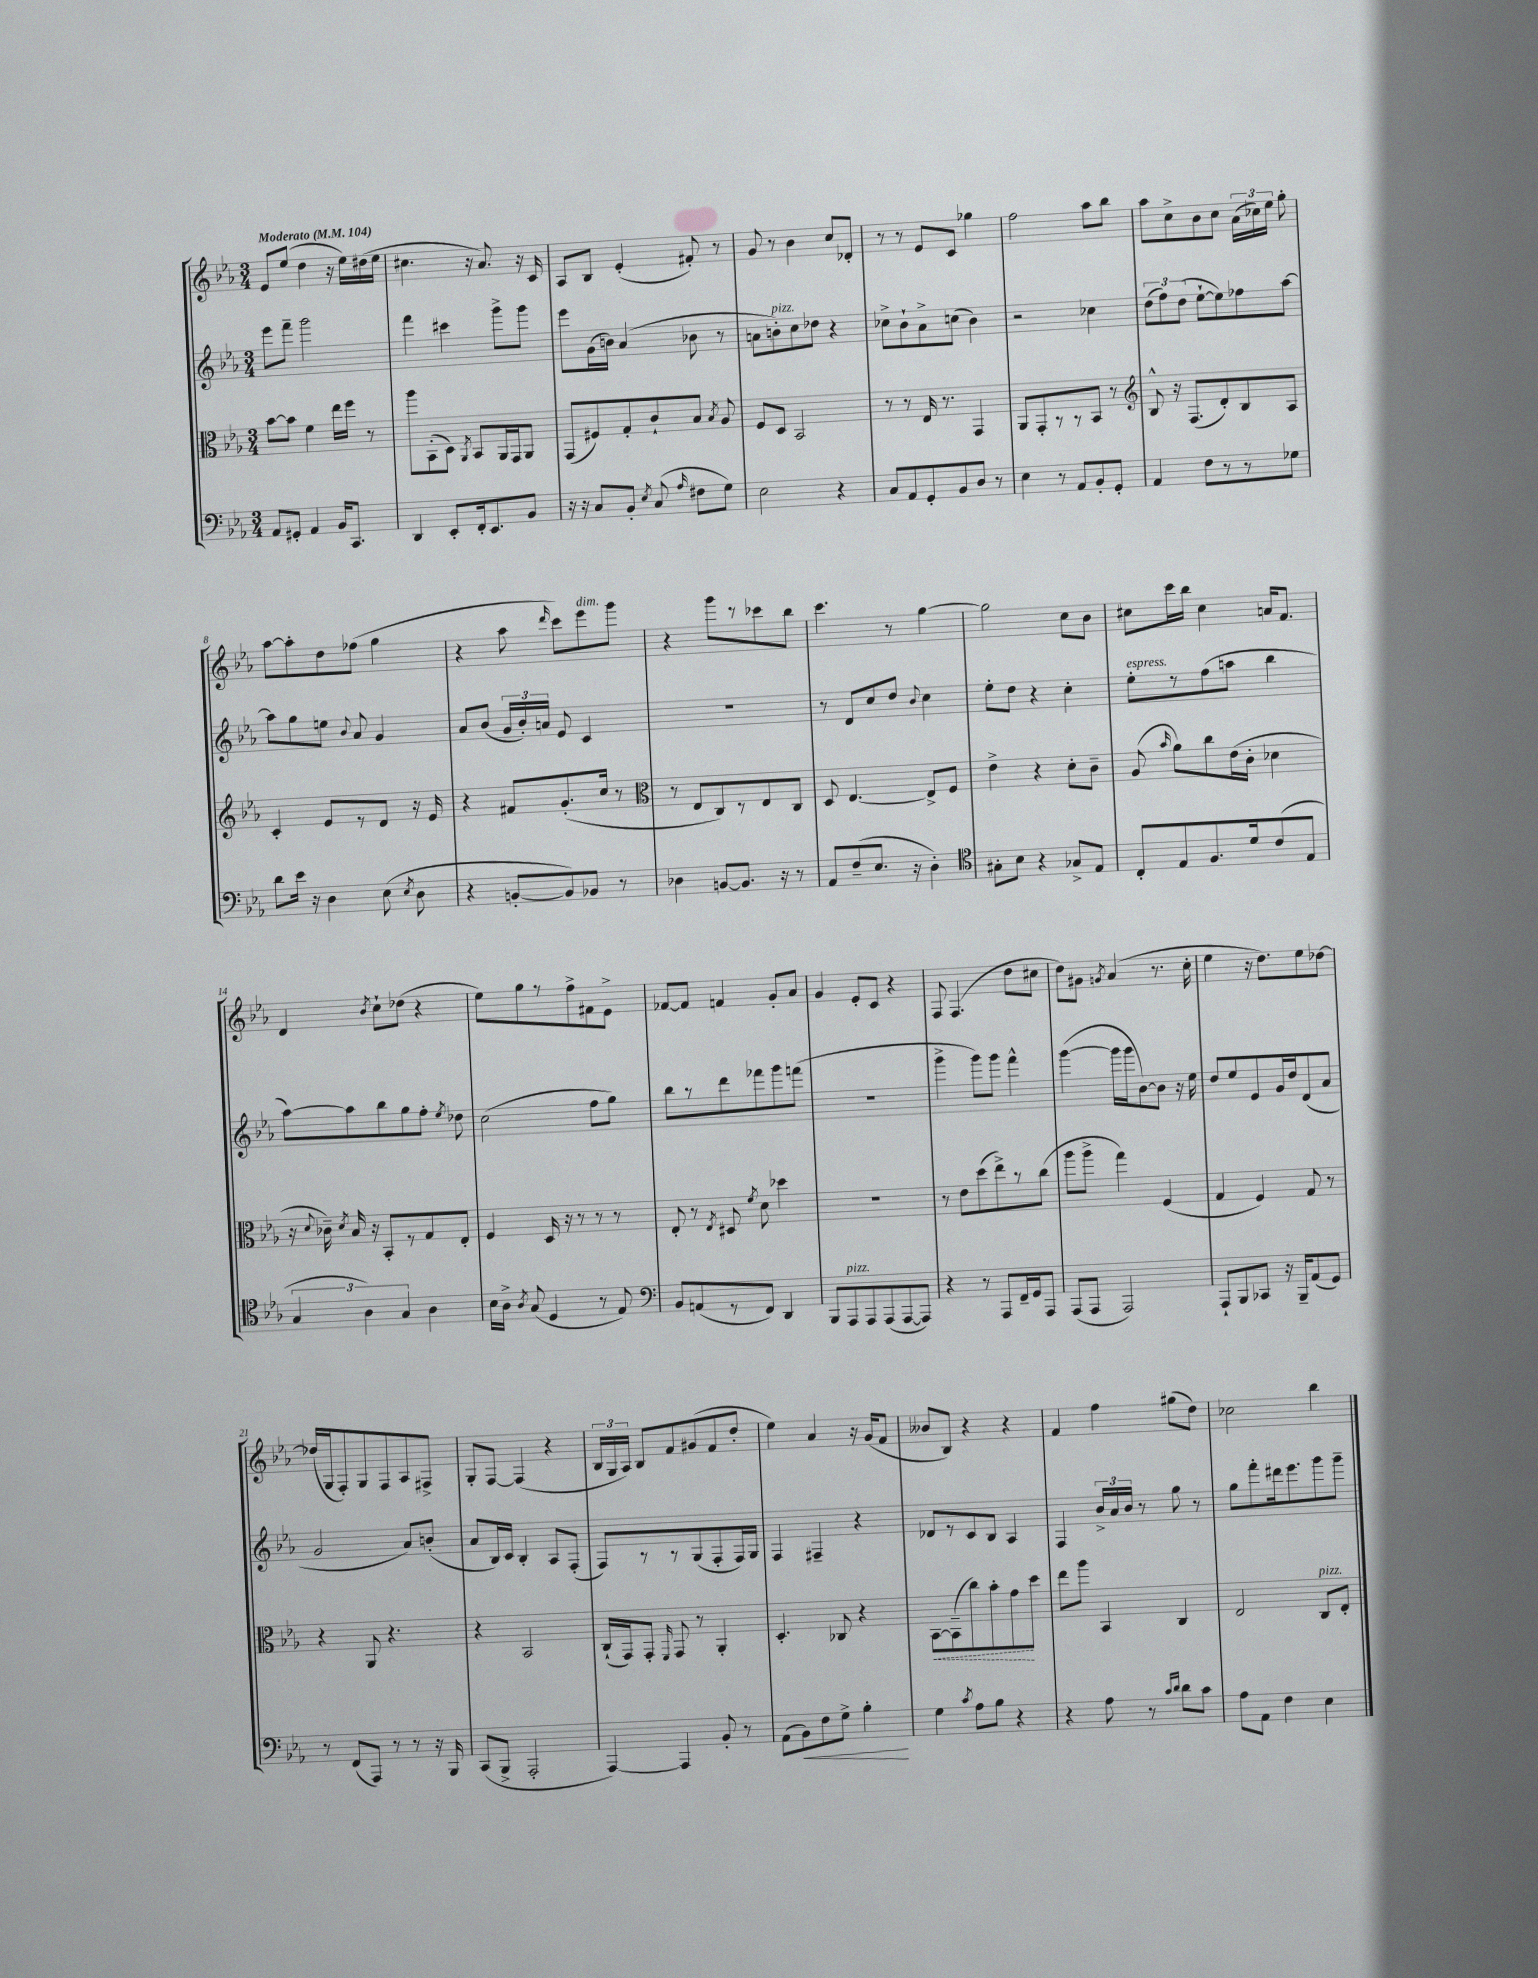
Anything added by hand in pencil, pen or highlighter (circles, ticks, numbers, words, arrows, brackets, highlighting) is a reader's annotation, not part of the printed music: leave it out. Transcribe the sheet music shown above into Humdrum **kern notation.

**kern	**kern	**kern	**kern
*staff4	*staff3	*staff2	*staff1
*clefF4	*clefC3	*clefG2	*clefG2
*k[b-e-a-]	*k[b-e-a-]	*k[b-e-a-]	*k[b-e-a-]
*M3/4	*M3/4	*M3/4	*M3/4
*MM104	*MM104	*MM104	*MM104
8AA-	[8b-	8eee-	8e-
8GG#'	8b-]	8fff~	(8ee-
4AA-	4f	2ggg	4dd
16BB-	16ee-	.	16r
8.CC	16ff	.	16ee-)
.	8r	.	(16dd#
.	.	.	16ee-
=	=	=	=
4DD	8aa-	4fff	4.cc#
.	(8BB-'	.	.
8EE-'	8D)	4ccc#	.
.	8qAA-	.	.
16FF'	8BB-	.	16r
8.EE-	.	.	8.a-)
.	16AA-	8ggg^	.
.	16GG	.	.
8BB-	8AA-	8ggg	16r
.	.	.	16c
=	=	=	=
16r	(8GG	8eee-	8A-
16r	.	.	.
8C	8F#)	(16g	8B-
.	.	16b)	.
8BB-'	8G'	(4a-	(4e-'
8qE-	.	.	.
(8C	8c`	.	.
16qqA-	.	.	.
8F#	8B-	8b-	8f#')
.	8qB-	.	.
8G)	8A-	8r	8r
=	=	=	=
2E-	8F	8a	8g
.	8D	8b')	8r
.	2BB-	8cc	4b-
.	.	8dd-	.
4r	.	4r	8cc
.	.	.	8d-'
=	=	=	=
8C	8r	8cc-^	8r
8AA-	8r	8b-`	8r
8GG'	16E-	8a-^	8e-
.	8.r	.	.
8BB-	.	(8cc	8c
8D	4GG	4b-)	4gg-
8r	.	.	.
=	=	=	=
4E-	8AA-	2r	2ff
.	8GG'	.	.
8r	8r	.	.
8AA-	8r	.	.
8BB-'	8BB-	4cc-	8aa-
8GG'	8r	.	8bb-
=	=	=	=
*	*clefG2	*	*
4AA-	8B-^^	(12dd	8aa-
.	.	12ff)	.
.	16r	.	8cc^
.	.	(12dd	.
.	(8.F	.	.
8F	.	[8ee-`	8b-
8r	8d')	8ee-])	8cc
8r	8B-	8ff-	(24a-
.	.	.	24cc-)
.	.	.	24ee-
8G-	8A-	[8aa-	8gg'
=	=	=	=
8d	4c'	8aa-]	[8aa-
16e-	.	8gg	8aa-']
16r	.	.	.
4D	8e-	8ee	8dd
.	.	8qqb-	.
.	8r	8a-	(8ff-
(8E-	8d	4g	4gg
8qE-	.	.	.
8D	16r	.	.
.	16e-	.	.
=	=	=	=
4r	4r	8a-	4r
.	.	(8b-	.
[8BB'	8f#	24g	8aa-
.	.	24b-')	.
.	.	24a	.
.	.	.	16qqddd
8BB])	(8.g'	8e-	8ccc)
8BB-	.	4c	8eee-
.	16cc	.	.
8r	8r	.	8ggg
=	=	=	=
*	*clefC3	*	*
4D-	8r	2.r	4r
.	8E-	.	.
[8BB	8C)	.	8ggg
8.BB]	8r	.	8r
.	8E-	.	8ccc-
16r	.	.	.
8r	8C	.	8bb-
=	=	=	=
8AA-	8D	8r	4.ccc
(8F~	[4.E-	8d	.
8.E-	.	8cc	.
.	.	8dd	8r
16r	.	.	.
.	.	8qqb-	.
4D')	8E-^]	4cc	[4gg
.	8F	.	.
=	=	=	=
*clefC4	*	*	*
8G#'	4e-^	8ee-'	2gg]
8B-	.	8dd	.
4r	4r	4r	.
8G-^	8d'	4cc'	8cc
8E-	8c~	.	8b-
=	=	=	=
8C'	(8A-	8ee-'	8cc#
.	16qqb-	.	.
8E-	8a-)	8r	16ccc
.	.	.	16bb-
8.F	8cc	(8ff	4cc#
.	(16e-	8aa	.
16d	16c'	.	.
(8c	4d-	4bb-	16a
.	.	.	8.f
8E-	.	.	.
=	=	=	=
6G	16r	[8aa-)	4d
.	8qqd	.	.
.	16c-~)	.	.
.	8qd	.	.
.	16B-	8aa-]	.
6A-)	.	.	.
.	16r	.	.
.	.	.	8qb-
.	8BB-'	8bb-	8cc`
6G	.	.	.
.	8r	8gg	(8dd-
4A-	8G	8ff'	4r
.	.	8qee-	.
.	8E-'	8dd-	.
=	=	=	=
16B-	4F	(2cc	8ee-)
16A-^	.	.	.
8qA-	.	.	.
(8G	.	.	8gg
4D	16D	.	8r
.	16r	.	.
.	8r	.	8ff^
8r	8r	8ff	8f#
8E-)	8r	8gg)	8e-^
=	=	=	=
*clefF4	*	*	*
8BB-	8E-'	8bb-	[8f-
(8AA	8r	8r	8f-]
.	8qE-	.	.
8r	8D#	8ddd	4f
.	8qf	.	.
8FF)	8d	8fff-	.
4DD	4dd-	8ggg	8g'
.	.	(8fff	8a-
=	=	=	=
8BBB-	2.r	2.r	4g
8AAA-	.	.	.
8AAA-	.	.	8e-'
(8AAA-	.	.	8c
[8AAA-	.	.	4r
8AAA-])	.	.	.
=	=	=	=
4r	8r	4ggg^	8F
.	8e-	.	(4.F
8r	(8dd	8ggg)	.
8AAA-	8ee-^)	8ggg	.
16FF~	8r	4fff^^	8dd
16GG	.	.	.
8AAA-	(8cc	.	8cc#
=	=	=	=
(8AAA-	8aa-	([4ggg	8dd)
8AAA-	8aa-^	.	8g#
.	.	.	8qg
2AAA-)	4gg)	16ggg]	(4a-
.	.	16ggg	.
.	.	[8b-)	.
.	(4F	8b-]	8.r
.	.	16r	.
.	.	16ee-	16cc'
=	=	=	=
8AAA-`	4G	8dd	4ee-
8BBB-	.	8ee-	.
8CC-	4F)	8e-	16r
.	.	.	8.dd)
16r	.	16g	.
16BBB-~	.	16dd	.
(8AA-	8G	(8d	8ee-
8GG)	8r	8a-	[8dd-
=	=	=	=
8r	4r	2g	(16dd-]
.	.	.	16G
(8FF	.	.	8F')
8AAA-)	8AA-	.	8G
8r	4.r	.	8F
8r	.	8a-)	8A-
16r	.	(8b'	8F#^
16BBB-	.	.	.
=	=	=	=
(8CC	4r	8a-	8G'
8BBB-^	.	16B-)	[8F
.	.	16c	.
2AAA-'	2BB-	4B-'	(4F]
.	.	8A-	4r
.	.	(8F'	.
=	=	=	=
[4AAA-)	(16C`	8F)	24B-
.	.	.	24G
.	16GG)	.	.
.	.	.	24A-)
.	8GG'	8r	8B-
.	16qqFF	.	.
4AAA-]	8GG	8r	8f
.	8r	(8G	(8g#
8BB-'	4AA-'	8F'	8f
8r	.	16F)	8dd'
.	.	16G	.
=	=	=	=
(8AA-	4.D'	4F	4ee-)
8BB-)	.	.	.
8F	.	4F#~	4a-
8G^	8C-	.	.
4B-'	4r	4r	16r
.	.	.	(16g
.	.	.	8f
=	=	=	=
4G	[8BB-	8d-	8b--
.	(8BB-~]	8r	8B-)
8qc	.	.	.
8A-	8cc)	8c	4r
8B-	8b-'	8B-	.
4r	8g	4A-	4r
.	8dd	.	.
=	=	=	=
4r	8ee-	4F	4f
.	8aa-	.	.
8A-	4BB-	24b-^	4ff
.	.	24a-	.
.	.	24b-	.
8r	.	8r	.
16qqc	.	.	.
16qqd	.	.	.
8d	4C	8gg	(8gg#
8c	.	8r	8dd)
=	=	=	=
8A-	2E-	8gg	2cc-
8AA-	.	8fff'	.
4F	.	16ddd#	.
.	.	8.eee-	.
4E-	8C	8ggg	4bb-
.	8E-'	8ggg~	.
==	==	==	==
*-	*-	*-	*-
